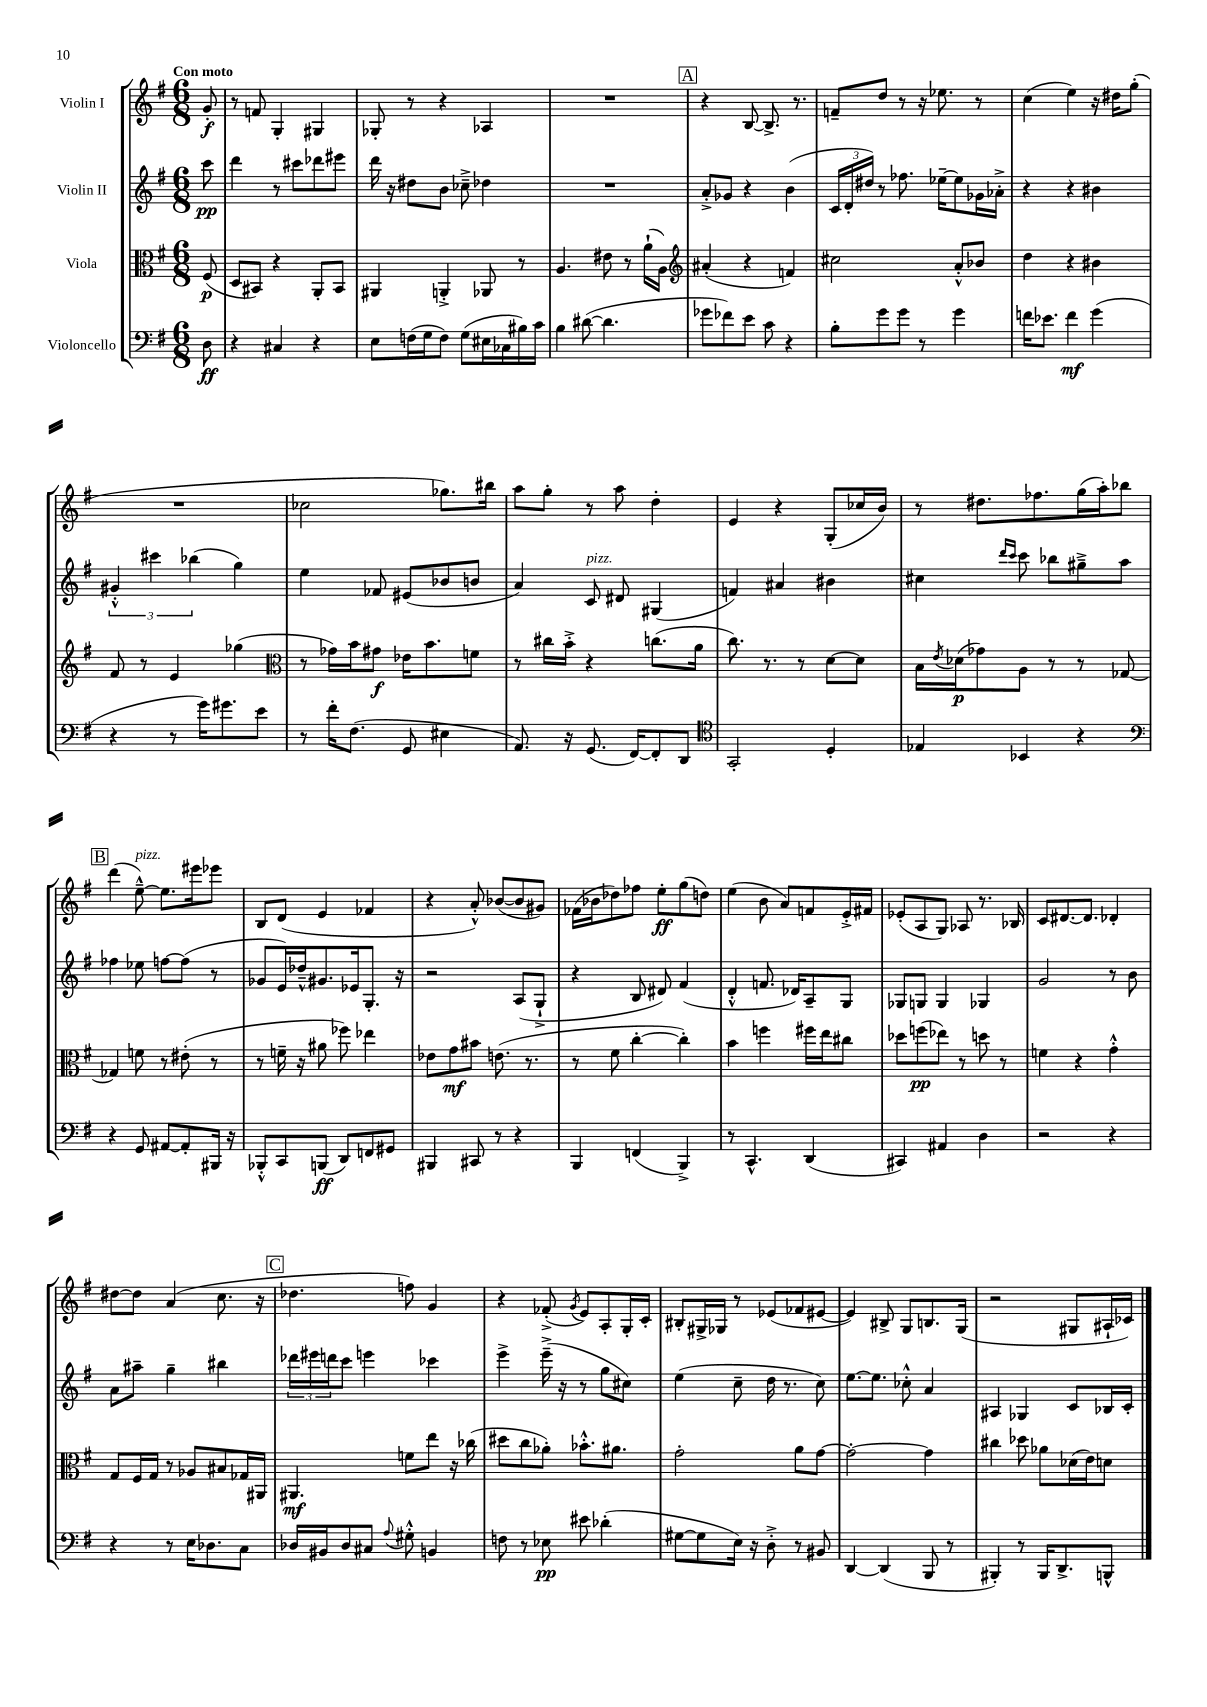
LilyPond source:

<<
\new StaffGroup <<
\new Staff = "s0" \with { instrumentName = "Violin I" } {
    \clef treble \key g \major \numericTimeSignature \time 6/8 \partial 8 \tempo "Con moto"
    g'8-.\f |
    r8 f'8 g4-. gis4 |
    ges8-. r8 r4 aes4 |
    R2. |
    \mark \markup { \box "A" } r4 b8~ b8.-> r8. |
    f'8-- d''8 r8 r16 ees''8. r8 |
    c''4( e''4) r16 dis''16 g''8-.( |
    R2. |
    ces''2 ges''8.) bis''16 |
    a''8 g''8-. r8 a''8 d''4-. |
    e'4 r4 g8-.( ces''16 b'16) |
    r8 dis''8. fes''8. g''16( a''16-.) bes''8 |
    \mark \markup { \box "B" } d'''4( e''8~---^^\markup { \italic "pizz." }) e''8. eis'''16 ees'''8 |
    b8 d'8( e'4 fes'4 |
    r4 a'8-.-^) bes'8~( bes'8 gis'8) |
    fes'16( bes'16 des''8) fes''8 e''8-.\ff g''8( d''8) |
    e''4( b'8 a'8) f'8 e'16-.-> fis'16 |
    ees'8-.( a8 g8) aes8 r8. bes16 |
    c'8 dis'8.~ dis'8. des'4-. |
    dis''8~ dis''8 a'4( c''8. r16 |
    \mark \markup { \box "C" } des''4. f''8) g'4 |
    r4 fes'8-.->( \acciaccatura { g'8 } e'8) a8-. g16-. c'16-. |
    bis8-. gis16-> ges16 r8 ees'8( fes'8 eis'8~ |
    eis'4) bis8-> g8 b8. g16( |
    r2 gis8 ais16-! ces'16) \bar "|." |
}
\new Staff = "s1" \with { instrumentName = "Violin II" } {
    \clef treble \key g \major \numericTimeSignature \time 6/8 \partial 8
    c'''8\pp |
    d'''4 r8 cis'''8 des'''8 eis'''8 |
    d'''16 r16 dis''8 b'8 ces''8---> des''4 |
    R2. |
    \mark \markup { \box "A" } a'8-.-> ges'8 r4 b'4( |
    \tuplet 3/2 { c'16 d'16-. dis''16) } r8 fes''8. ees''16~-- ees''8 ges'16 aes'16-.-> |
    r4 r4 bis'4 |
    \tuplet 3/2 { gis'4-.-^ cis'''4 bes''4( } g''4) |
    e''4 fes'8 eis'8( bes'8 b'8 |
    a'4) c'8^\markup { \italic "pizz." } dis'8 gis4( |
    f'4) ais'4 bis'4 |
    cis''4 \grace { d'''16 c'''16 } c'''8 bes''8 gis''8---> a''8 |
    \mark \markup { \box "B" } fes''4 ees''8 f''8~ f''8( r8 |
    ges'8 e'16) des''16---^ gis'8. ees'16 g8.-. r16 |
    r2 a8( g8-!-> |
    r4 b8 dis'8) fis'4( |
    d'4-.-^ f'8. des'16) a8-- g8 |
    ges8 g8 g4 ges4 |
    g'2 r8 b'8 |
    a'8 ais''8-- g''4-- bis''4 |
    \mark \markup { \box "C" } \tuplet 3/2 { des'''16 eis'''16 d'''16 } c'''8 e'''4 ces'''4 |
    e'''4-> e'''16--->( r16 r8 g''8 cis''8) |
    e''4( c''8-- d''16 r8. c''8) |
    e''8.~ e''8. ces''8-.-^ a'4 |
    ais4 ges4 c'8 bes16 c'16-. \bar "|." |
}
\new Staff = "s2" \with { instrumentName = "Viola" } {
    \clef alto \key g \major \numericTimeSignature \time 6/8 \partial 8
    fis8\p( |
    d8 bis,8) r4 a,8-. bis,8 |
    ais,4 a,4-.-> aes,8 r8 |
    a4. eis'8 r8 a'16-!( a16) |
    \mark \markup { \box "A" } \clef treble ais'4-.( r4 f'4) |
    cis''2 a'8-.-^ bes'8 |
    d''4 r4 bis'4 |
    fis'8 r8 e'4 ges''4( |
    \clef alto r8 ges'16) b'16 gis'8\f ees'16 b'8. f'8 |
    r8 cis''16 b'16-.-> r4 c''8.( a'16 |
    c''8.) r8. r8 d'8~ d'8 |
    b16 \acciaccatura { e'8 } des'16\p( ges'8) a8 r8 r8 ges8~ |
    \mark \markup { \box "B" } ges4 f'8 r8 eis'8-.( r8 |
    r8 f'16-- r16 ais'8 fes''8) ees''4 |
    ees'8 g'8\mf bis'8 e'8.( r8. |
    r8 fis'8 c''4~-. c''4-.) |
    b'4 f''4 fis''16 e''16 cis''8 |
    des''8 f''8\pp( ees''8) r8 d''8 r8 |
    f'4 r4 g'4-.-^ |
    g8 fis16 g16 r8 aes8 bis8 ges16 ais,16 |
    \mark \markup { \box "C" } ais,4.\mf f'8 e''8 r16 ces''16( |
    dis''8 c''8 aes'8-.) bes'8.-.-^ ais'8. |
    g'2-. a'8 g'8~ |
    g'2~-. g'4 |
    cis''4 des''8 aes'8 des'16( e'16) d'8 \bar "|." |
}
\new Staff = "s3" \with { instrumentName = "Violoncello" } {
    \clef bass \key g \major \numericTimeSignature \time 6/8 \partial 8
    d8\ff |
    r4 cis4 r4 |
    e8 f16( g16 f8) g8( eis16 ces16 bis16) c'16 |
    b4 dis'8~( dis'4. |
    \mark \markup { \box "A" } ges'8 fes'8) e'8 c'8 r4 |
    b8-. g'8 g'8 r8 g'4 |
    f'16 ees'8. f'4\mf g'4( |
    r4 r8 g'16) gis'8. e'8 |
    r8 fis'16-. fis8.( g,8 eis4 |
    a,8.) r16 g,8.( fis,16~) fis,8-. d,8 |
    \clef tenor g,2-. d4-. |
    ees4 bes,4 r4 |
    \mark \markup { \box "B" } \clef bass r4 g,8 ais,8~ ais,8-. bis,,16 r16 |
    bes,,8-.-^ c,8 b,,8\ff( d,8) f,8 gis,8 |
    bis,,4 cis,8 r8 r4 |
    b,,4 f,4( b,,4->) |
    r8 c,4.-^ d,4( |
    cis,4) ais,4 d4 |
    r2 r4 |
    r4 r8 e16 des8. c8 |
    \mark \markup { \box "C" } des16 bis,16 des8 cis8 \appoggiatura { a8 } gis8-.-^ b,4 |
    f8 r8 ees8\pp eis'8 des'4-.( |
    gis8~ gis8 e16) r16 d8-.-> r8 bis,8 |
    d,4~ d,4( b,,8 r8 |
    bis,,4-.) r8 bis,,16 d,8.-> b,,8-^ \bar "|." |
}
>>
>>
\layout { \context { \Score \remove "Bar_number_engraver" } }
